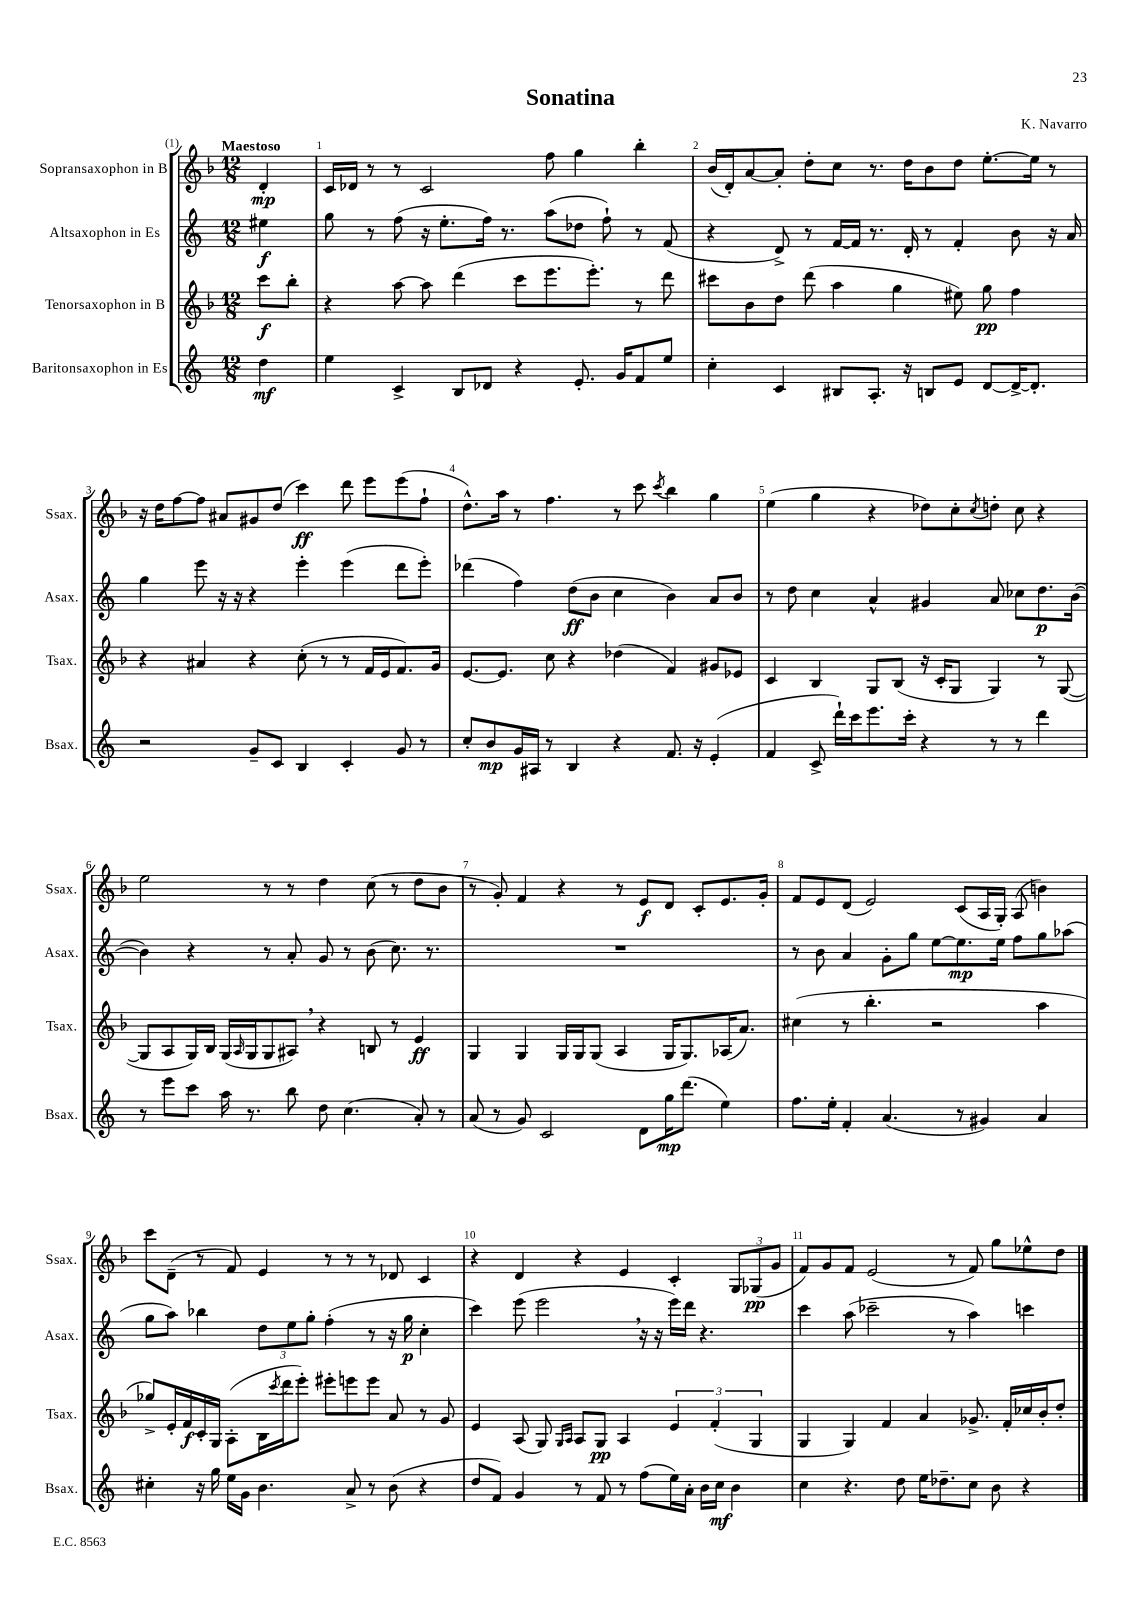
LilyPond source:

\header { title = "Sonatina" composer = "K. Navarro" }
<<
\new StaffGroup <<
\new Staff = "s0" \with { instrumentName = "Sopransaxophon in B" shortInstrumentName = "Ssax." } {
    \clef treble \key f \major \numericTimeSignature \time 12/8 \partial 4 \tempo "Maestoso"
    d'4-.\mp |
    c'16 des'16 r8 r8 c'2 f''8 g''4 bes''4-. |
    bes'16( d'16-.) a'8~ a'8-. d''8-. c''8 r8. d''16 bes'8 d''8 e''8.~-. e''16 r8 |
    r16 d''16 f''8~ f''8 ais'8 gis'8 d''8( c'''4\ff) d'''8 e'''8 e'''8( f''8-! |
    d''8.-^) a''16 r8 f''4. r8 c'''8 \acciaccatura { c'''8 } bes''4 g''4 |
    e''4( g''4 r4 des''8) c''8-. \acciaccatura { c''8 } d''8-. c''8 r4 |
    e''2 r8 r8 d''4 c''8( r8 d''8 bes'8 |
    r8 g'8-.) f'4 r4 r8 e'8\f d'8 c'8-. e'8. g'16-. |
    f'8 e'8 d'8( e'2) c'8( a16 g16-.) a8( b'4) |
    c'''8 d'8--( r8 f'8) e'4 r8 r8 r8 des'8 c'4 |
    r4 d'4 r4 e'4 c'4-. \tuplet 3/2 { g8 ges8\pp( g'8 } |
    f'8) g'8 f'8 e'2( r8 f'8) g''8 ees''8-^ d''8 \bar "|." |
}
\new Staff = "s1" \with { instrumentName = "Altsaxophon in Es" shortInstrumentName = "Asax." } {
    \clef treble \key c \major \numericTimeSignature \time 12/8 \partial 4
    eis''4\f |
    g''8 r8 f''8( r16 e''8.-. f''16) r8. a''8( des''8 f''8-!) r8 f'8( |
    r4 d'8->) r8 f'16~ f'16 r8. d'16-. r8 f'4-. b'8 r16 a'16 |
    g''4 e'''8 r16 r16 r4 e'''4-. e'''4( d'''8 e'''8-.) |
    des'''4( f''4) d''8\ff( b'8 c''4 b'4) a'8 b'8 |
    r8 d''8 c''4 a'4-^ gis'4 a'8 ces''8 d''8.\p b'16~( |
    b'4) r4 r8 a'8-. g'8 r8 b'8( c''8.) r8. |
    R1. |
    r8 b'8 a'4 g'8-. g''8 e''8~ e''8.\mp e''16 f''8 g''8 aes''8( |
    g''8 a''8) bes''4 \tuplet 3/2 { d''8 e''8 g''8-. } f''4-.( r8 r16 g''16\p c''4-. |
    c'''4) e'''8( e'''2 \breathe r16 r16 e'''16) d'''16 r4. |
    c'''4 a''8( ces'''2-- r8 a''4) c'''4 \bar "|." |
}
\new Staff = "s2" \with { instrumentName = "Tenorsaxophon in B" shortInstrumentName = "Tsax." } {
    \clef treble \key f \major \numericTimeSignature \time 12/8 \partial 4
    c'''8\f bes''8-. |
    r4 a''8~ a''8 d'''4( c'''8 e'''8. e'''8.-.) r8 d'''8 |
    cis'''8 bes'8 d''8 d'''8( a''4 g''4 eis''8) g''8\pp f''4 |
    r4 ais'4 r4 c''8-.( r8 r8 f'16 e'16 f'8.) g'16 |
    e'8.~ e'8. c''8 r4 des''4( f'4) gis'8 ees'8 |
    c'4 bes4 g8 bes8( r16 c'16-. g8 g4) r8 g8~( |
    g8 a8 g16) bes16 g16( \grace { a16 } g16 g8 ais8) \breathe r4 b8 r8 e'4\ff |
    g4 g4 g16 g16 g8( a4 g16 g8.) aes16( a'8.) |
    cis''4( r8 bes''4.-. r2 a''4 |
    ges''8->) e'16-. f'16\f c'16-. g16 a8-.( bes16 \acciaccatura { c'''8 } d'''16 e'''8-.) eis'''8-. e'''8 e'''8 a'8 r8 g'8 |
    e'4 a8( g8) \grace { g16 a16 } a8 g8\pp a4 \tuplet 3/2 { e'4 f'4-.( g4 } |
    g4 g4) f'4 a'4 ges'8.-> f'16-. ces''16 bes'16-. d''8-. \bar "|." |
}
\new Staff = "s3" \with { instrumentName = "Baritonsaxophon in Es" shortInstrumentName = "Bsax." } {
    \clef treble \key c \major \numericTimeSignature \time 12/8 \partial 4
    d''4\mf |
    e''4 c'4-> b8 des'8 r4 e'8.-. g'16 f'8 e''8 |
    c''4-. c'4 bis8 a8.-. r16 b8 e'8 d'8~ d'16~-> d'8.-. |
    r2 g'8-- c'8 b4 c'4-. g'8 r8 |
    c''8-. b'8\mp g'16 ais16 r8 b4 r4 f'8. r16 e'4-.( |
    f'4 c'8-> d'''16-!) c'''16 e'''8. c'''16-. r4 r8 r8 d'''4 |
    r8 e'''8 c'''8 a''16 r8. b''8 d''8 c''4.( a'8-.) r8 |
    a'8( r8 g'8) c'2 d'8 g''16\mp d'''8.( e''4) |
    f''8. e''16-. f'4-. a'4.( r8 gis'4) a'4 |
    cis''4-. r16 g''16 e''16 g'16 b'4. a'8-> r8 b'8( r4 |
    d''8 f'8) g'4 r8 f'8 r8 f''8( e''16) a'16-. b'16 c''16\mf b'4 |
    c''4 r4. d''8 e''16 des''8.-- c''8 b'8 r4 \bar "|." |
}
>>
>>
\layout { \context { \Score \override BarNumber.break-visibility = ##(#f #t #t) barNumberVisibility = #all-bar-numbers-visible } }
